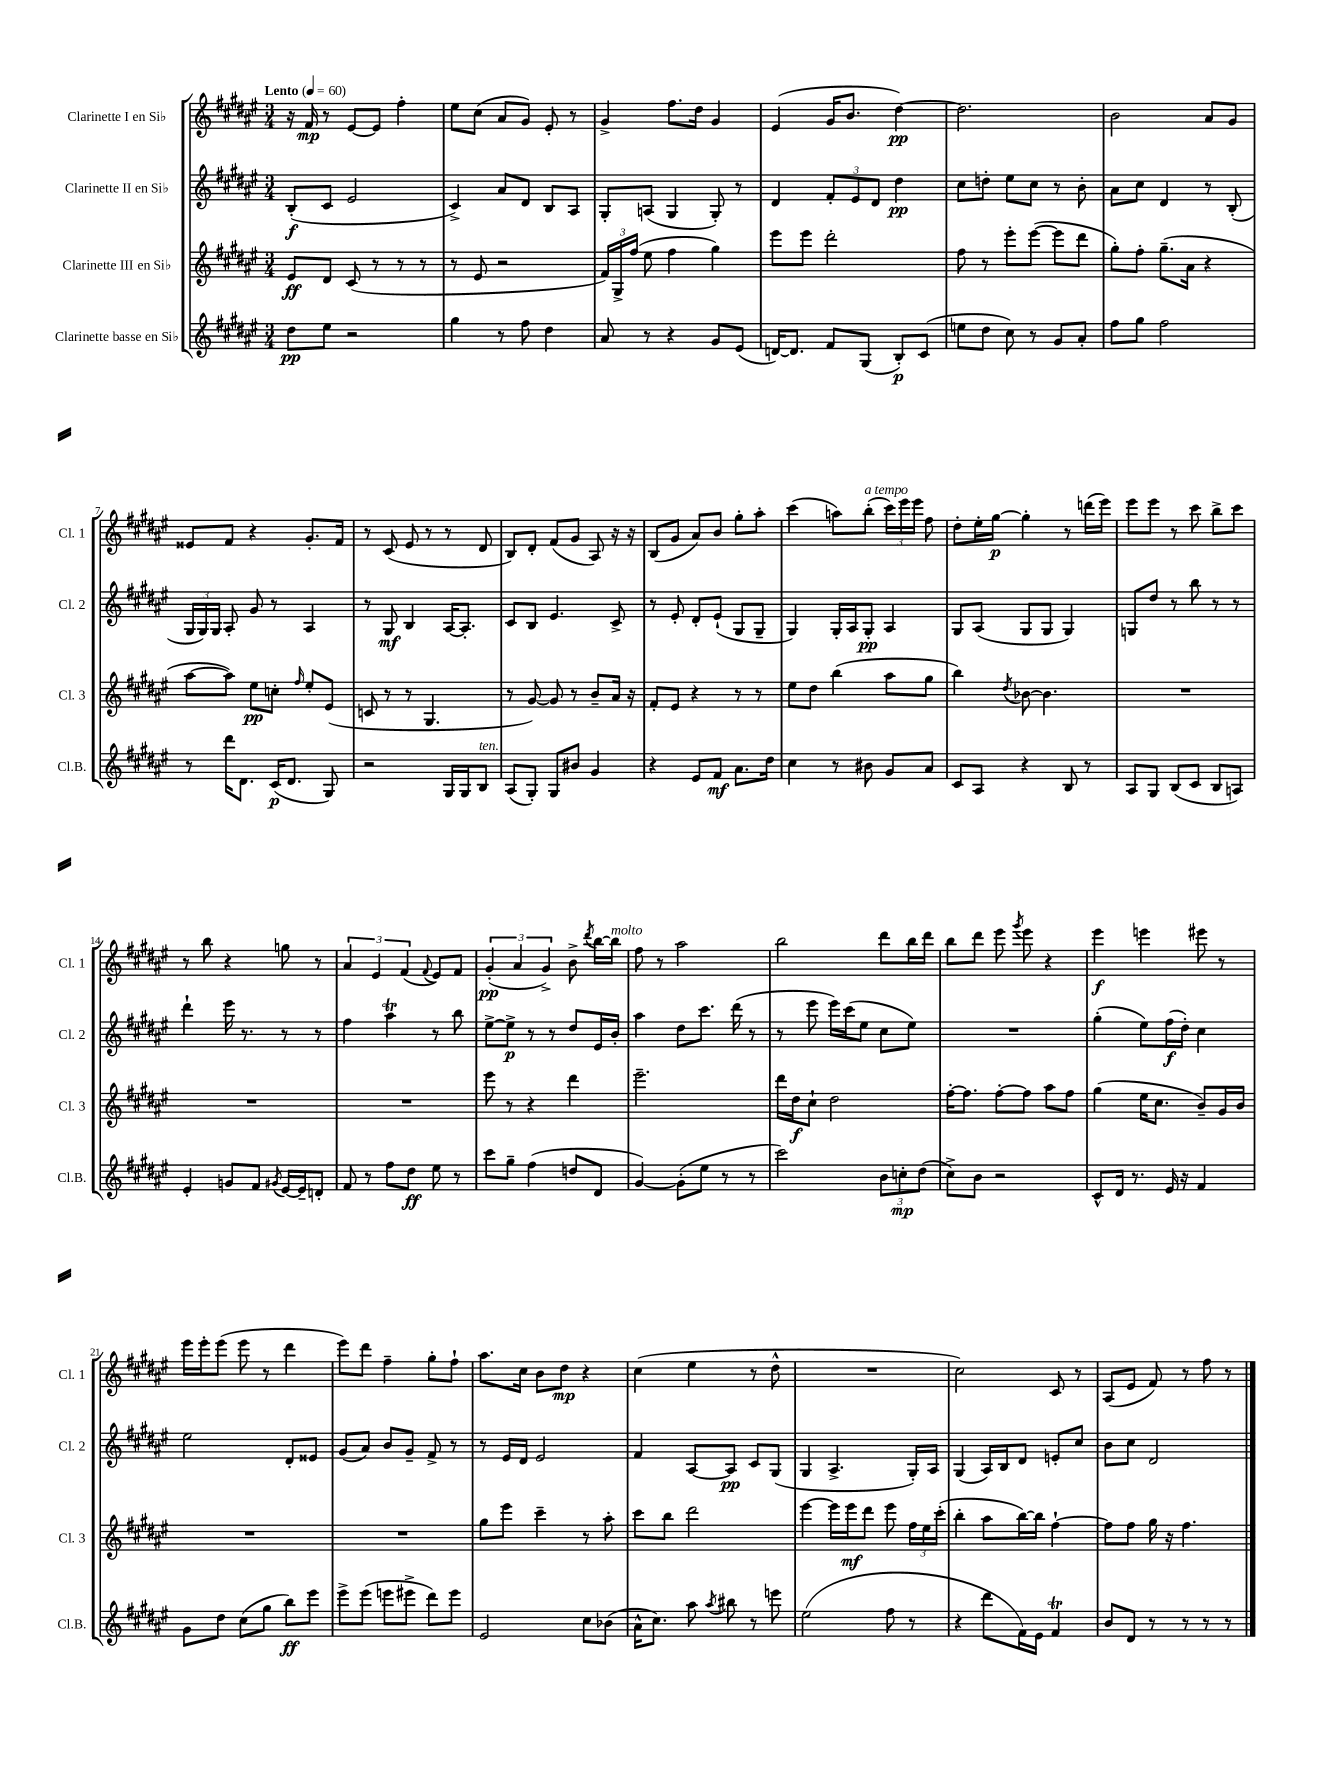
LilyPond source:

<<
\new StaffGroup <<
\new Staff = "s0" \with { instrumentName = "Clarinette I en Sib" shortInstrumentName = "Cl. 1" } {
    \clef treble \key fis \major \numericTimeSignature \time 3/4 \tempo "Lento" 4 = 60
    \autoBeamOff r16 fis'16\mp r8 eis'8[~ eis'8] fis''4-. |
    eis''8[ cis''8]( ais'8[ gis'8]) eis'8-. r8 |
    gis'4-> fis''8.[ dis''16] gis'4 |
    eis'4( gis'16[ b'8.] dis''4~\pp) |
    dis''2. |
    b'2 ais'8[ gis'8] |
    eisis'8[ fis'8] r4 gis'8.[-. fis'16] |
    r8 cis'8( eis'8 r8 r8 dis'8 |
    b8[) dis'8]-. fis'8[( gis'8] ais8) r16 r16 |
    b8[( gis'8] ais'8[) b'8] gis''8[-. ais''8]-. |
    cis'''4( a''8[) b''8]-.^\markup { \italic "a tempo" }( \tuplet 3/2 { cis'''16[) eis'''16 eis'''16] } fis''8 |
    dis''8[-. eis''16-. gis''16]~\p gis''4-. r8 d'''16[( eis'''16]) |
    eis'''8[ eis'''8] r8 cis'''8 b''8[-> cis'''8] |
    r8 b''8 r4 g''8 r8 |
    \tuplet 3/2 { ais'4 eis'4 fis'4( } \appoggiatura { fis'8 } eis'8[) fis'8] |
    \tuplet 3/2 { gis'4-.\pp( ais'4 gis'4->) } b'8-> \acciaccatura { dis'''8 } b''16[~ b''16]^\markup { \italic "molto" } |
    fis''8 r8 ais''2 |
    b''2 dis'''8[ b''16 dis'''16] |
    b''8[ dis'''8] eis'''8 \acciaccatura { gis'''8 } eis'''8 r4 |
    eis'''4\f e'''4 eis'''8 r8 |
    eis'''16[ eis'''16-. eis'''8]( eis'''8 r8 dis'''4 |
    eis'''8[) dis'''8] fis''4-- gis''8[-. fis''8]-! |
    ais''8.[ cis''16] b'8[ dis''8]\mp r4 |
    cis''4( eis''4 r8 dis''8-^ |
    R2. |
    cis''2) cis'8 r8 |
    ais8[( eis'8] fis'8) r8 fis''8 r8 \bar "|." |
}
\new Staff = "s1" \with { instrumentName = "Clarinette II en Sib" shortInstrumentName = "Cl. 2" } {
    \clef treble \key fis \major \numericTimeSignature \time 3/4
    \autoBeamOff b8[-.\f( cis'8] eis'2 |
    cis'4->) ais'8[ dis'8] b8[ ais8] |
    gis8[-. a8]( gis4 gis8-.) r8 |
    dis'4 \tuplet 3/2 { fis'8[-. eis'8 dis'8] } dis''4\pp |
    cis''8[ d''8]-. eis''8[ cis''8] r8 b'8-. |
    ais'8[ cis''8] dis'4 r8 b8-.( |
    \tuplet 3/2 { gis16[ gis16) gis16] } ais8-. gis'8 r8 ais4 |
    r8 gis8\mf b4 ais16[~ ais8.]-. |
    cis'8[ b8] eis'4. cis'8-> |
    r8 eis'8-. dis'8[-. eis'8]-!( gis8[ gis8]-- |
    gis4) gis16[-. ais16 gis8]-.\pp ais4 |
    gis8[ ais8]( gis8[ gis8] gis4) |
    g8[ dis''8] r8 b''8 r8 r8 |
    dis'''4-! eis'''16 r8. r8 r8 |
    fis''4 ais''4\trill r8 b''8 |
    eis''8[~-> eis''8]->\p r8 r8 dis''8[ eis'16 b'16]-. |
    ais''4 dis''8[ cis'''8.] dis'''16( r8 |
    r8 eis'''8 eis'''16[) cis'''16( eis''8] cis''8[ eis''8]) |
    R2. |
    gis''4-.( eis''8[) fis''16\f( dis''16]-.) cis''4 |
    eis''2 dis'8[-. eisis'8] |
    gis'8[( ais'8]) b'8[ gis'8]-- fis'8-> r8 |
    r8 eis'16[ dis'16] eis'2 |
    fis'4 ais8[~ ais8]\pp cis'8[ gis8]( |
    gis4 ais4.-> gis16[-.) ais16] |
    gis4( ais16[) b16 dis'8] e'8[-. cis''8] |
    b'8[ cis''8] dis'2 \bar "|." |
}
\new Staff = "s2" \with { instrumentName = "Clarinette III en Sib" shortInstrumentName = "Cl. 3" } {
    \clef treble \key fis \major \numericTimeSignature \time 3/4
    \autoBeamOff eis'8[\ff dis'8] cis'8( r8 r8 r8 |
    r8 eis'8 r2 |
    \tuplet 3/2 { fis'16[) gis16-> fis''16]( } eis''8 fis''4 gis''4) |
    eis'''8[ eis'''8] dis'''2-. |
    fis''8 r8 eis'''8[-. eis'''8]~( eis'''8[ dis'''8] |
    gis''8[-.) fis''8]-. gis''8.[--( ais'16] r4 |
    ais''8[~ ais''8]) eis''8[\pp c''8]-. \grace { fis''16 } eis''8[-. eis'8]( |
    c'8 r8 r8 gis4. |
    r8 gis'8~) gis'8 r8 b'8[-- ais'16] r16 |
    fis'8[-. eis'8] r4 r8 r8 |
    eis''8[ dis''8] b''4( ais''8[ gis''8] |
    b''4) \acciaccatura { dis''8 } bes'8~ bes'4. |
    R2. |
    R2. |
    R2. |
    eis'''8 r8 r4 dis'''4 |
    eis'''2.-- |
    dis'''16[ dis''16\f cis''8]-! dis''2 |
    fis''16[~-. fis''8.] fis''8[~-. fis''8] ais''8[ fis''8] |
    gis''4( eis''16[ cis''8.] b'8[--) gis'16 b'16] |
    R2. |
    R2. |
    gis''8[ eis'''8] cis'''4-- r8 ais''8-. |
    cis'''8[ b''8] dis'''2 |
    eis'''4~ eis'''16[ eis'''16\mf dis'''8] eis'''8 \tuplet 3/2 { fis''16[ eis''16 cis'''16]-.( } |
    b''4-. ais''8[ b''16~) b''16] fis''4~-! |
    fis''8[ fis''8] gis''16 r16 fis''4. \bar "|." |
}
\new Staff = "s3" \with { instrumentName = "Clarinette basse en Sib" shortInstrumentName = "Cl.B." } {
    \clef treble \key fis \major \numericTimeSignature \time 3/4
    \autoBeamOff dis''8[\pp eis''8] r2 |
    gis''4 r8 fis''8 dis''4 |
    ais'8 r8 r4 gis'8[ eis'8]( |
    d'16[~) d'8.] fis'8[ gis8]( b8[-.\p) cis'8]( |
    e''8[ dis''8] cis''8) r8 gis'8[ ais'8]-. |
    fis''8[ gis''8] fis''2 |
    r8 dis'''16[ dis'8.] cis'16[\p( dis'8.] gis8) |
    r2 gis16[ gis16 b8]^\markup { \italic "ten." } |
    ais8[( gis8]-.) gis8[ bis'8] gis'4 |
    r4 eis'8[ fis'8]\mf ais'8.[ dis''16] |
    cis''4 r8 bis'8 gis'8[ ais'8] |
    cis'8[ ais8] r4 b8 r8 |
    ais8[ gis8] b8[( cis'8] b8[ a8]) |
    eis'4-. g'8[ fis'8] \acciaccatura { gis'8 } eis'16[~ eis'16-- d'8]-. |
    fis'8 r8 fis''8[ dis''8]\ff eis''8 r8 |
    cis'''8[ gis''8]-- fis''4( d''8[ dis'8] |
    gis'4~) gis'8[-.( eis''8] r8 r8 |
    cis'''2) \tuplet 3/2 { b'8[ c''8-.\mp dis''8]( } |
    cis''8[->) b'8] r2 |
    cis'8[-^ dis'16] r8. eis'16 r16 fis'4 |
    gis'8[ dis''8] cis''8[( gis''8] b''8[\ff) eis'''8] |
    eis'''8[-> eis'''8]( e'''8[ eis'''8]-> dis'''8[) eis'''8] |
    eis'2 cis''8[ bes'8]( |
    ais'16[-^ cis''8.]) ais''8 \acciaccatura { ais''8 } bis''8 r8 e'''8 |
    eis''2( fis''8 r8 |
    r4 dis'''8[ fis'16) eis'16] fis'4\trill |
    b'8[ dis'8] r8 r8 r8 r8 \bar "|." |
}
>>
>>
